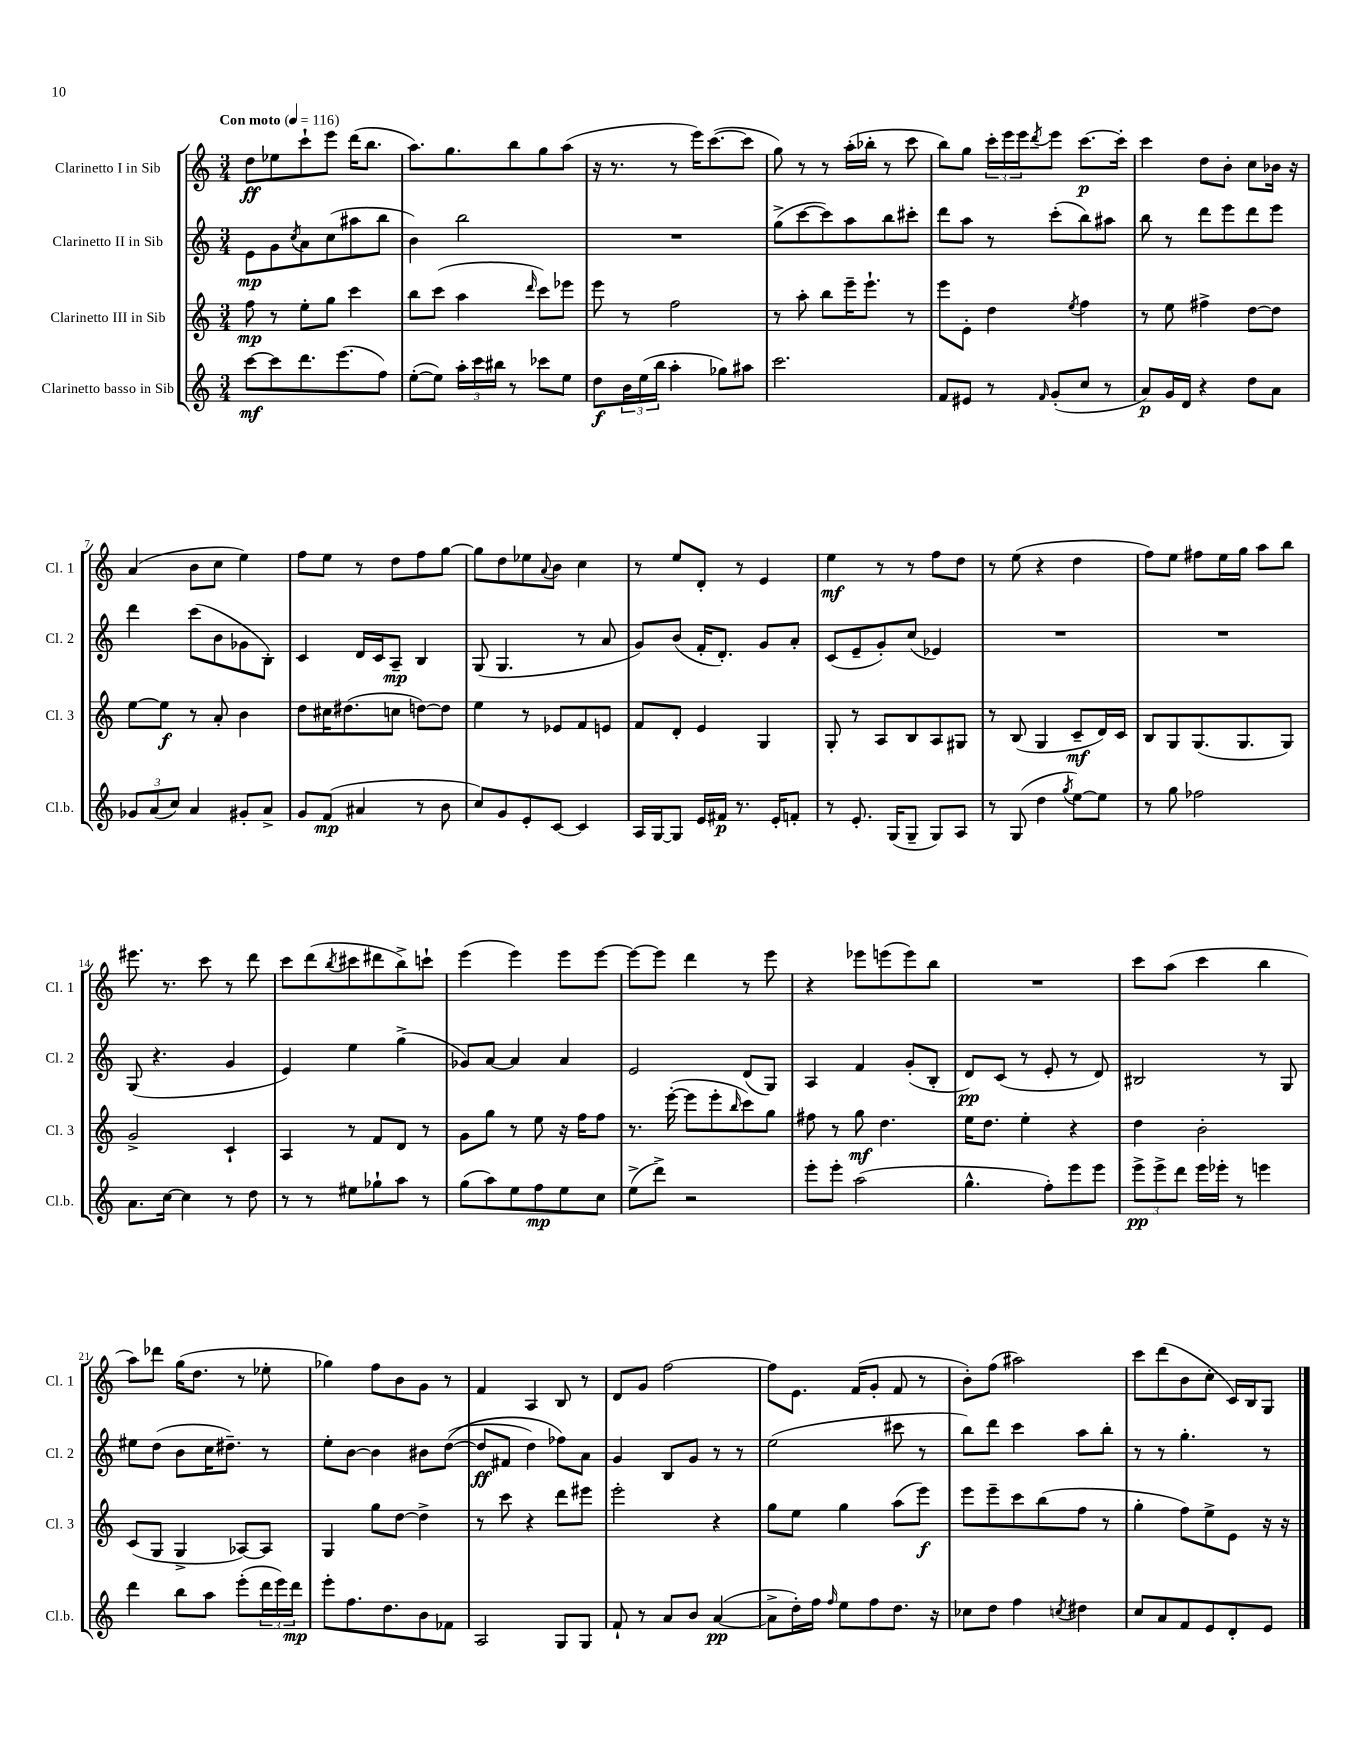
<<
\new StaffGroup <<
\new Staff = "s0" \with { instrumentName = "Clarinetto I in Sib" shortInstrumentName = "Cl. 1" } {
    \clef treble \key c \major \numericTimeSignature \time 3/4 \tempo "Con moto" 4 = 116
    d''8\ff ees''8 c'''8-! e'''8 d'''16( b''8. |
    a''8.) g''8. b''8 g''8 a''8( |
    r16 r8. r8 e'''16) c'''8.~( c'''8 |
    g''8) r8 r8 a''16-.( bes''16-. r8 c'''8 |
    b''8) g''8 \tuplet 3/2 { c'''16-. e'''16 e'''16 } \acciaccatura { d'''8 } e'''8 c'''8.~\p c'''16-. |
    c'''4 d''8 b'8-. c''8 bes'16 r16 |
    a'4( b'8 c''8 e''4) |
    f''8 e''8 r8 d''8 f''8 g''8~ |
    g''8 d''8 ees''8 \appoggiatura { a'8 } b'8 c''4 |
    r8 e''8 d'8-. r8 e'4 |
    e''4\mf r8 r8 f''8 d''8 |
    r8 e''8( r4 d''4 |
    f''8) e''8 fis''8 e''16 g''16 a''8 b''8 |
    eis'''8. r8. c'''8 r8 d'''8 |
    c'''8 d'''8( \acciaccatura { b''8 } cis'''8 dis'''8 b''8->) c'''8-! |
    e'''4( e'''4) e'''8 e'''8~ |
    e'''8~ e'''8 d'''4 r8 e'''8 |
    r4 ees'''8 e'''8( e'''8) b''8 |
    R2. |
    c'''8 a''8( c'''4 b''4 |
    a''8) des'''8 g''16( d''8. r8 ees''8-. |
    ges''4) f''8 b'8 g'8 r8 |
    f'4 a4 b8 r8 |
    d'8 g'8 f''2~ |
    f''8 e'8. f'16( g'8-. f'8 r8 |
    b'8-.) f''8( ais''2) |
    c'''8 d'''8( b'8 c''8-. c'16) b16 g8 \bar "|." |
}
\new Staff = "s1" \with { instrumentName = "Clarinetto II in Sib" shortInstrumentName = "Cl. 2" } {
    \clef treble \key c \major \numericTimeSignature \time 3/4
    e'8\mp g'8 \acciaccatura { c''8 } a'8 c''8( ais''8 b''8 |
    b'4) b''2 |
    R2. |
    g''8->( c'''8~ c'''8) a''8 b''8 cis'''8-. |
    d'''8 a''8 r8 c'''8-.( b''8) ais''8 |
    b''8 r8 d'''8 e'''8 d'''8 e'''8 |
    d'''4 c'''8( b'8 ges'8 b8-.) |
    c'4 d'16 c'16 a8--\mp b4 |
    g8( g4. r8 a'8 |
    g'8) b'8( f'16-. d'8.-.) g'8 a'8-. |
    c'8( e'8-- g'8-.) c''8( ees'4) |
    R2. |
    R2. |
    g8( r4. g'4 |
    e'4) e''4 g''4->( |
    ges'8) a'8~ a'4 a'4 |
    e'2 d'8( g8) |
    a4 f'4 g'8-.( b8-. |
    d'8\pp) c'8( r8 e'8-. r8 d'8) |
    bis2 r8 g8 |
    eis''8 d''8( b'8 c''16 dis''8.--) r8 |
    e''8-. b'8~ b'4 bis'8 d''8~(\( |
    d''8\ff fis'8 d''4) fes''8\) a'8 |
    g'4 b8 g'8 r8 r8 |
    e''2( cis'''8 r8 |
    b''8) d'''8 c'''4 a''8 b''8-. |
    r8 r8 g''4.-. r8 \bar "|." |
}
\new Staff = "s2" \with { instrumentName = "Clarinetto III in Sib" shortInstrumentName = "Cl. 3" } {
    \clef treble \key c \major \numericTimeSignature \time 3/4
    f''8\mp r8 e''8-. g''8 c'''4 |
    b''8 c'''8( a''4 \grace { d'''16 } c'''8) ees'''8 |
    e'''8 r8 f''2 |
    r8 a''8-. b''8 e'''16-- e'''8.-! r8 |
    e'''8 e'8-. d''4 \acciaccatura { e''8 } f''4 |
    r8 e''8 fis''4-> d''8~ d''8 |
    e''8~ e''8\f r8 a'8-. b'4 |
    d''8 cis''16 dis''8.( c''8 d''8~) d''8 |
    e''4 r8 ees'8 f'8 e'8 |
    f'8 d'8-. e'4 g4 |
    g8-. r8 a8 b8 a8 gis8 |
    r8 b8( g4 c'8--\mf d'16) c'16 |
    b8 g8 g8.( g8. g8) |
    g'2-> c'4-! |
    a4 r8 f'8 d'8 r8 |
    g'8 g''8 r8 e''8 r16 f''16 f''8 |
    r8. e'''16~-.( e'''8 e'''8-. \grace { b''16 } c'''8) g''8 |
    fis''8 r8 g''8\mf d''4. |
    e''16 d''8. e''4-. r4 |
    d''4 b'2-. |
    c'8( g8 g4-> aes8~) aes8 |
    g4 g''8 d''8~ d''4-> |
    r8 c'''8 r4 d'''8 eis'''8 |
    e'''2-. r4 |
    g''8 e''8 g''4 a''8( e'''8\f) |
    e'''8 e'''8-- c'''8 b''8( f''8 r8 |
    g''4-. f''8) e''8-> e'8 r16 r16 \bar "|." |
}
\new Staff = "s3" \with { instrumentName = "Clarinetto basso in Sib" shortInstrumentName = "Cl.b." } {
    \clef treble \key c \major \numericTimeSignature \time 3/4
    c'''8~\mf c'''8 d'''8. e'''8.( f''8) |
    e''8~-.( e''8) \tuplet 3/2 { a''16-. c'''16 bis''16 } r8 ces'''8 e''8 |
    d''8\f \tuplet 3/2 { b'16 e''16( b''16 } a''4-. ges''8) ais''8 |
    c'''2. |
    f'8 eis'8 r8 \grace { f'16 } g'8-.( c''8 r8 |
    a'8\p) g'16 d'16 r4 d''8 a'8 |
    \tuplet 3/2 { ges'8 a'8( c''8) } a'4 gis'8-. a'8-> |
    g'8 f'8\mp( ais'4 r8 b'8 |
    c''8) g'8 e'8-. c'8~ c'4 |
    a16 g16~ g8 e'16 fis'16\p r8. e'16-. f'8-. |
    r8 e'8.-. g16( g8-- g8) a8 |
    r8 g8( d''4 \acciaccatura { g''8 } e''8~) e''8 |
    r8 g''8 fes''2 |
    a'8. c''16~ c''4 r8 d''8 |
    r8 r8 eis''8 ges''8-! a''8 r8 |
    g''8( a''8) e''8 f''8\mp e''8 c''8 |
    e''8->( d'''8->) r2 |
    e'''8-. e'''8-. a''2( |
    g''4.-^ f''8-.) e'''8 e'''8 |
    \tuplet 3/2 { e'''8->\pp e'''8-> d'''8 } e'''16 ees'''16-. r8 e'''4 |
    d'''4 b''8 a''8 e'''8-.( \tuplet 3/2 { d'''16 e'''16) d'''16\mp } |
    e'''8-. f''8. d''8. b'8 fes'8 |
    a2 g8 g8 |
    f'8-! r8 a'8 b'8 a'4~\pp( |
    a'8-> d''16-.) f''16 \grace { f''16 } e''8 f''8 d''8. r16 |
    ces''8 d''8 f''4 \acciaccatura { c''8 } dis''4 |
    c''8 a'8 f'8 e'8 d'8-. e'8 \bar "|." |
}
>>
>>
